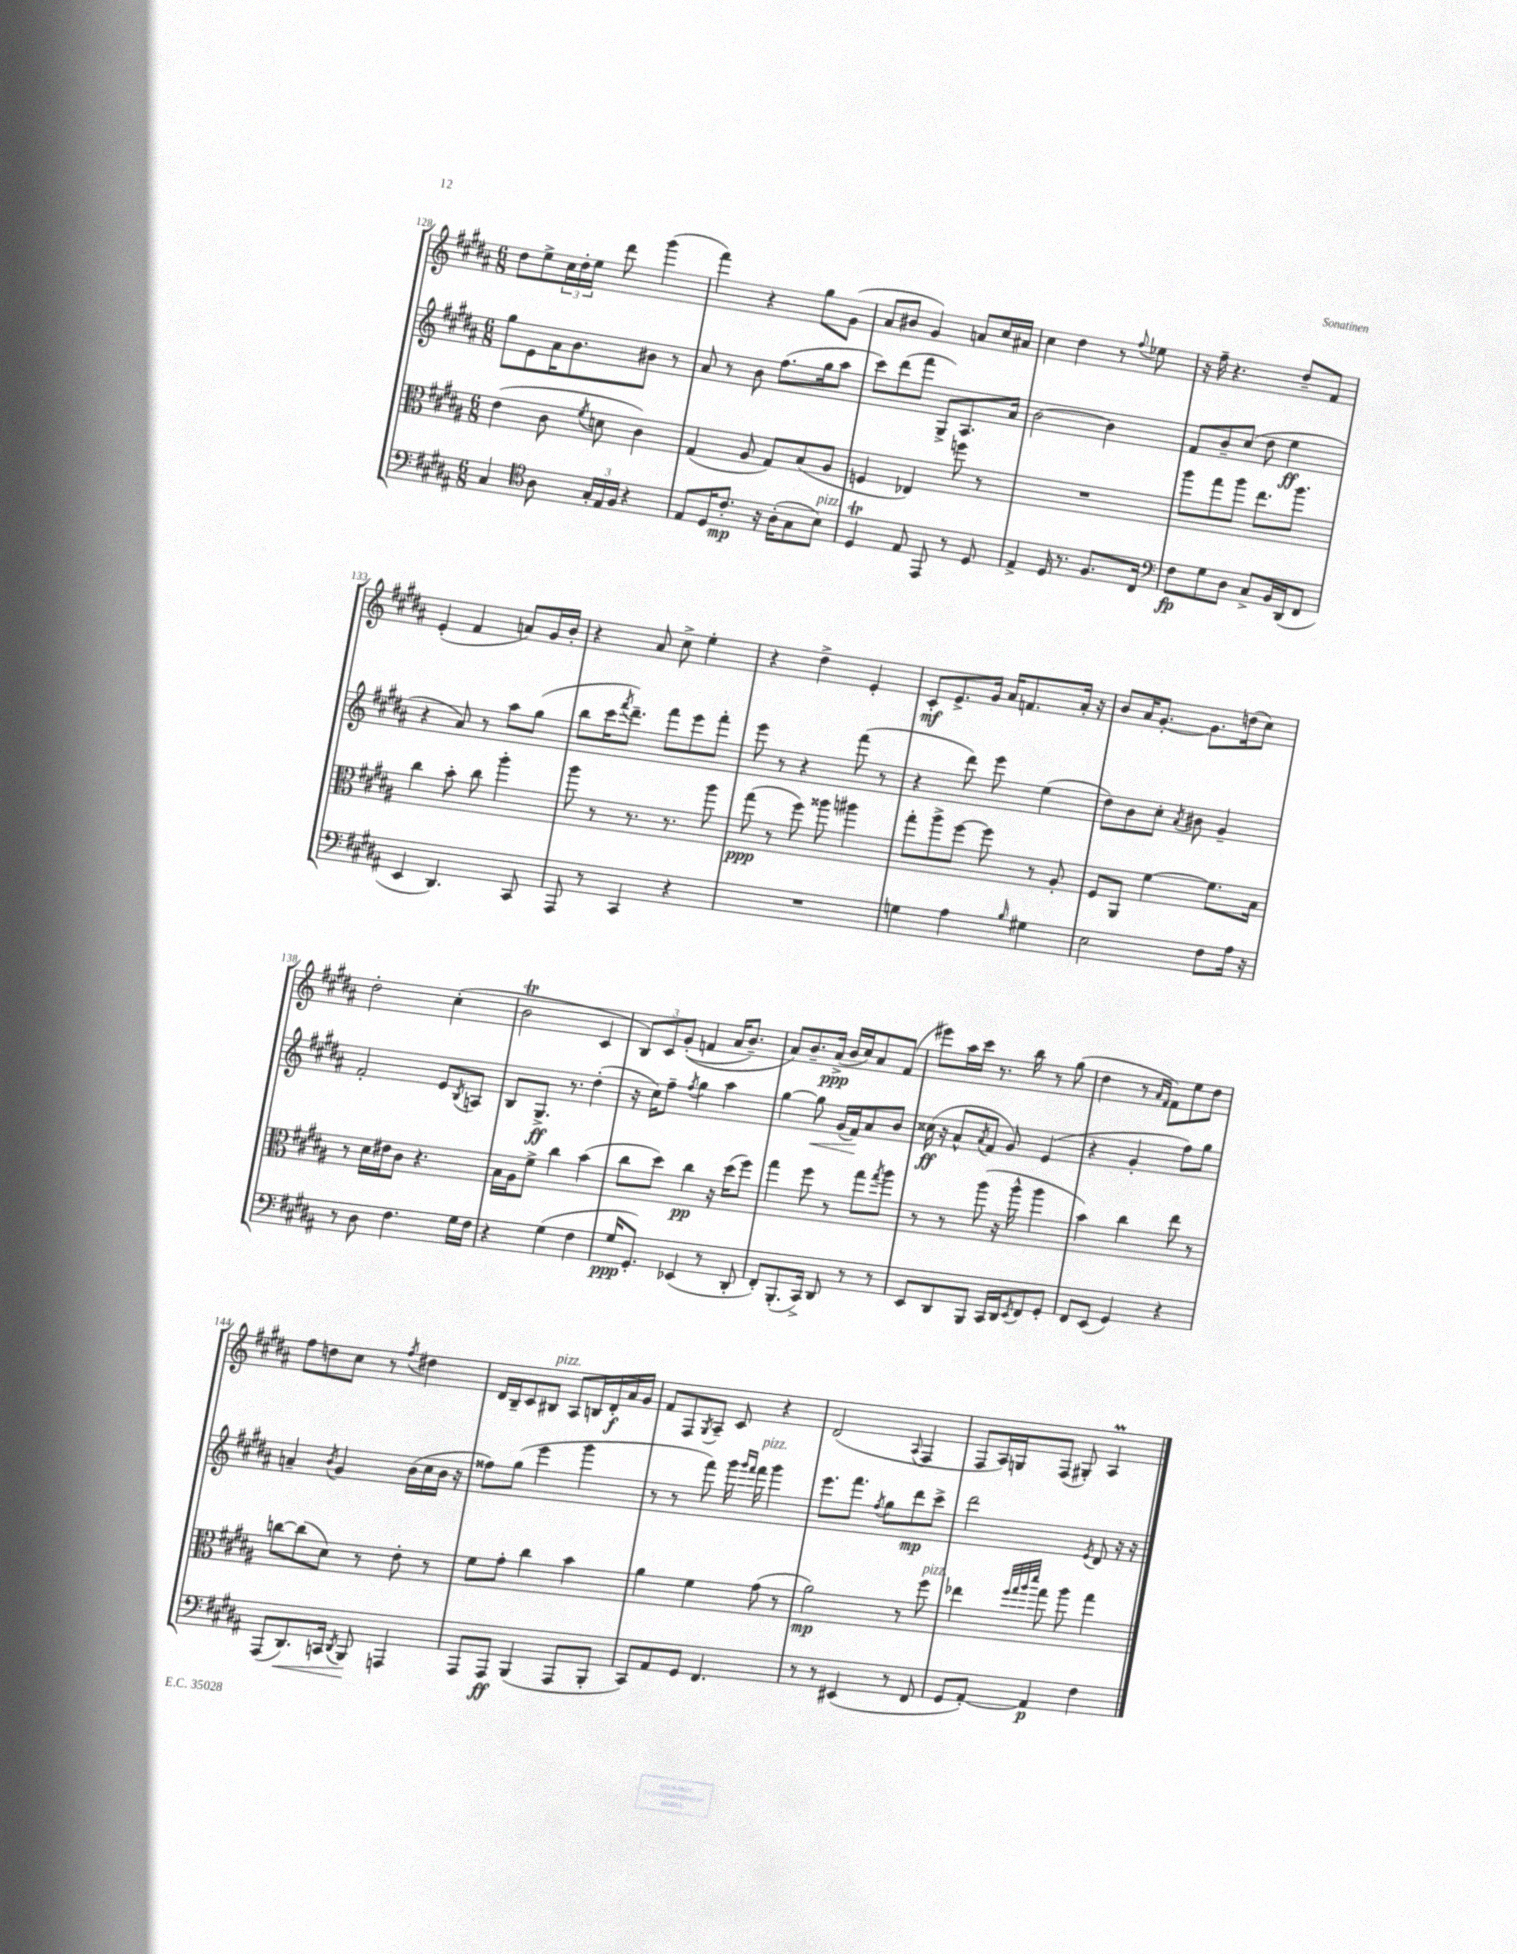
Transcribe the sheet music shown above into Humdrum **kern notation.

**kern	**kern	**kern	**kern
*staff4	*staff3	*staff2	*staff1
*clefF4	*clefC3	*clefG2	*clefG2
*k[f#c#g#d#a#]	*k[f#c#g#d#a#]	*k[f#c#g#d#a#]	*k[f#c#g#d#a#]
*M6/8	*M6/8	*M6/8	*M6/8
4C#	(4e	8gg#	8dd#
.	.	8e	8ee^
*clefC4	*	*	*
8A#	8c#	16a#	24cc#
.	.	.	24dd#'
.	.	8.b	.
.	.	.	24ee
.	8qf#	.	.
24G#'	8d	.	8ddd#
24E	.	.	.
24F#	.	.	.
4r	4c#)	8b#	(4ggg#
.	.	8r	.
=	=	=	=
8E	(4G#	8a#	4fff#)
16D#	.	8r	.
8.c#'	.	.	.
.	8A#	8b	4r
16r	8G#)	(8.ff#	.
(16A#'	.	.	.
8G#	(8B	.	8gg#
.	.	16gg#	.
8B)	8A#	8aa#	(8g#
=	=	=	=
4D#	4F	8ccc#)	8a#
.	.	(8ddd#	8b#
8E	4E-)	8fff#	4g#)
8EE	.	8G#^)	.
8r	8ff	8.A#	8a
8D#	8r	.	16cc#
.	.	16a#	16a#
=	=	=	=
4E^	2.r	[2b	4cc#
16D#	.	.	4dd#
8.r	.	.	.
8.F#	.	4b]	8r
.	.	.	8qqff#
.	.	.	8ee-
16C#	.	.	.
=	=	=	=
*clefF4	*	*	*
8F#	8aa#	8f#	16r
.	.	.	16ff#~
8G#	8gg#	8b~	4.r
8D#	8aa#	(8cc#	.
8C#^	8.ee	8dd#	.
16BB	.	4ee	8dd#~
(16DD#	8.aa#	.	.
8FF#	.	.	8f#
=	=	=	=
4EE	4cc#	4r	(4e'
4.DD#)	8b'	8a#)	4f#
.	8cc#	8r	.
.	4aa#'	8aa#	8a)
8CC#	.	(8gg#	16g#
.	.	.	16b'
=	=	=	=
8AAA#	8aa#	8bb	4r
8r	8r	16ccc#	.
.	.	8qfff#	.
.	.	8.ddd#~)	.
4CC#	8.r	.	8a#
.	.	8fff#	8cc#^
.	8.r	.	.
4r	.	8eee	4ee'
.	8aa#	8fff#'	.
=	=	=	=
2.r	(8gg#	8eee	4r
.	8r	8r	.
.	8ff#)	4r	4dd#^
.	8aa##	.	.
.	4aa#	(8fff#	4e'
.	.	8r	.
=	=	=	=
4G	8gg#'	4r	8c#'
.	8aa#^	.	8.e^
4A#	[8ff#	8ddd#)	.
.	.	.	16g#
.	8ff#]	8eee	16a#
.	.	.	8.f
16qqB	.	.	.
4G#	8r	(4ee	.
.	8A#'	.	16a#'
.	.	.	16r
=	=	=	=
2E	8F#	8dd#)	8b
.	8AA#	8b	16a#
.	.	.	[8.g#'
.	[4f#	8cc#'	.
.	.	8qa#	.
.	.	8b#	8.g#]
8F#	8.f#]	4g#~	.
.	.	.	(16dd
16A#	.	.	8cc#)
16r	16B	.	.
=	=	=	=
8r	8r	2f#'	2dd#'
8D#	16d#	.	.
.	16e#	.	.
4.F#	8c#	.	.
.	4.r	.	.
.	.	8e	(4cc#'
.	.	8qB	.
16G#	.	8A	.
16F#	.	.	.
=	=	=	=
4r	16B	8B	2b
.	16A#	.	.
.	8f#^	8.G#^	.
(4G#	4cc#	.	.
.	.	8.r	.
4F#	(4b	(4dd#'	4c#
=	=	=	=
16G#	8cc#	16r	12B)
8.GG#')	.	16cc#)	.
.	.	.	12c#
.	8dd#)	8ff#~	.
.	.	.	&((12g#'
.	.	8qff#	.
(4EE-	4cc#	4gg#	4f
8r	16r	4aa#	16a#
.	(16dd#	.	8.b~)
8DD#'	8ff#)	.	.
=	=	=	=
8FF#')	4gg#	[4gg#	8a#&)
(8.BBB'	.	.	8.b~
.	8ff#	8gg#]	.
16CC#^)	.	.	(16a#^
8DD#	8r	(16g#	16b
.	.	16f#)	16cc#)
8r	8gg#	8a#	8a#
.	8qgg#	.	.
8r	8aa#	8b	(8f#
=	=	=	=
8EE	8r	(16cc##	8eee#)
.	.	16r	.
8DD#	8r	8a#^^	16aa#
.	.	.	16ccc#
.	.	8qa#	.
8BBB	(8aa#	8f#	8.r
16CC#	16r	8g#)	.
16DD#	16aa#^^	.	16bb
8qEE	.	.	.
8FF#	4aa#	(4e	8r
8GG#'	.	.	(8gg#
=	=	=	=
8FF#	4b)	4r	4dd#
(8EE	.	.	.
4GG#)	4cc#	4g#'	8r
.	.	.	16qqa#
.	.	.	16qqf#
.	.	.	8f#)
4r	8ee	8ff#)	8ee
.	8r	8gg#	8dd#
=	=	=	=
(8AAA#	[8cc	4a~	8ff#
8.DD#)	(8cc]	.	8dd
.	.	8qb	.
.	8d#)	4g#	8cc#
16CC	.	.	.
8qDD#	.	.	.
8BBB	8r	.	8r
.	.	.	8qff#
4AAA	8e'	(16b	4dd#
.	.	16cc#	.
.	8r	16b	.
.	.	16r	.
=	=	=	=
8AAA#	8f#	8ff##)	16d#
.	.	.	16B~
8AAA#	8g#'	(8gg#	8c#
(4BBB	4cc#	4eee	8B#
.	.	.	8A#
8AAA#	4b	4ggg#	16B
.	.	.	16d#'
8BBB'	.	.	16a#
.	.	.	16g#
=	=	=	=
8CC#)	4a#	8r	8f#
8AA#	.	8r	8F#
.	.	.	8qG#
8GG#	4f#	8fff#)	8A#~
4.FF#	.	16ggg#	8c#
.	.	16qqggg#	.
.	.	16qqfff#	.
.	.	16fff#	.
.	(8g#	4ggg#	4r
.	8r	.	.
=	=	=	=
8r	2a#)	8.eee	(2d#
8r	.	.	.
.	.	8.fff#	.
(4EE#	.	.	.
.	.	8qff#	.
.	.	8gg#	.
.	.	.	8qqA#
8r	8r	8ddd#	4F#
8FF#	8ff#	8ccc#^	.
=	=	=	=
8GG#	4ee-	2ddd#	8F#
[8AA#')	.	.	16A#)
.	.	.	16G
.	32qqff#	.	.
.	32qqgg#	.	.
.	32qqaa#	.	.
.	32qqddd#	.	.
4AA#]	8gg#	.	(8F#
.	8aa#	.	8G#')
.	.	8qe	.
4F#	4gg#	8d#	4A#
.	.	16r	.
.	.	16r	.
==	==	==	==
*-	*-	*-	*-
